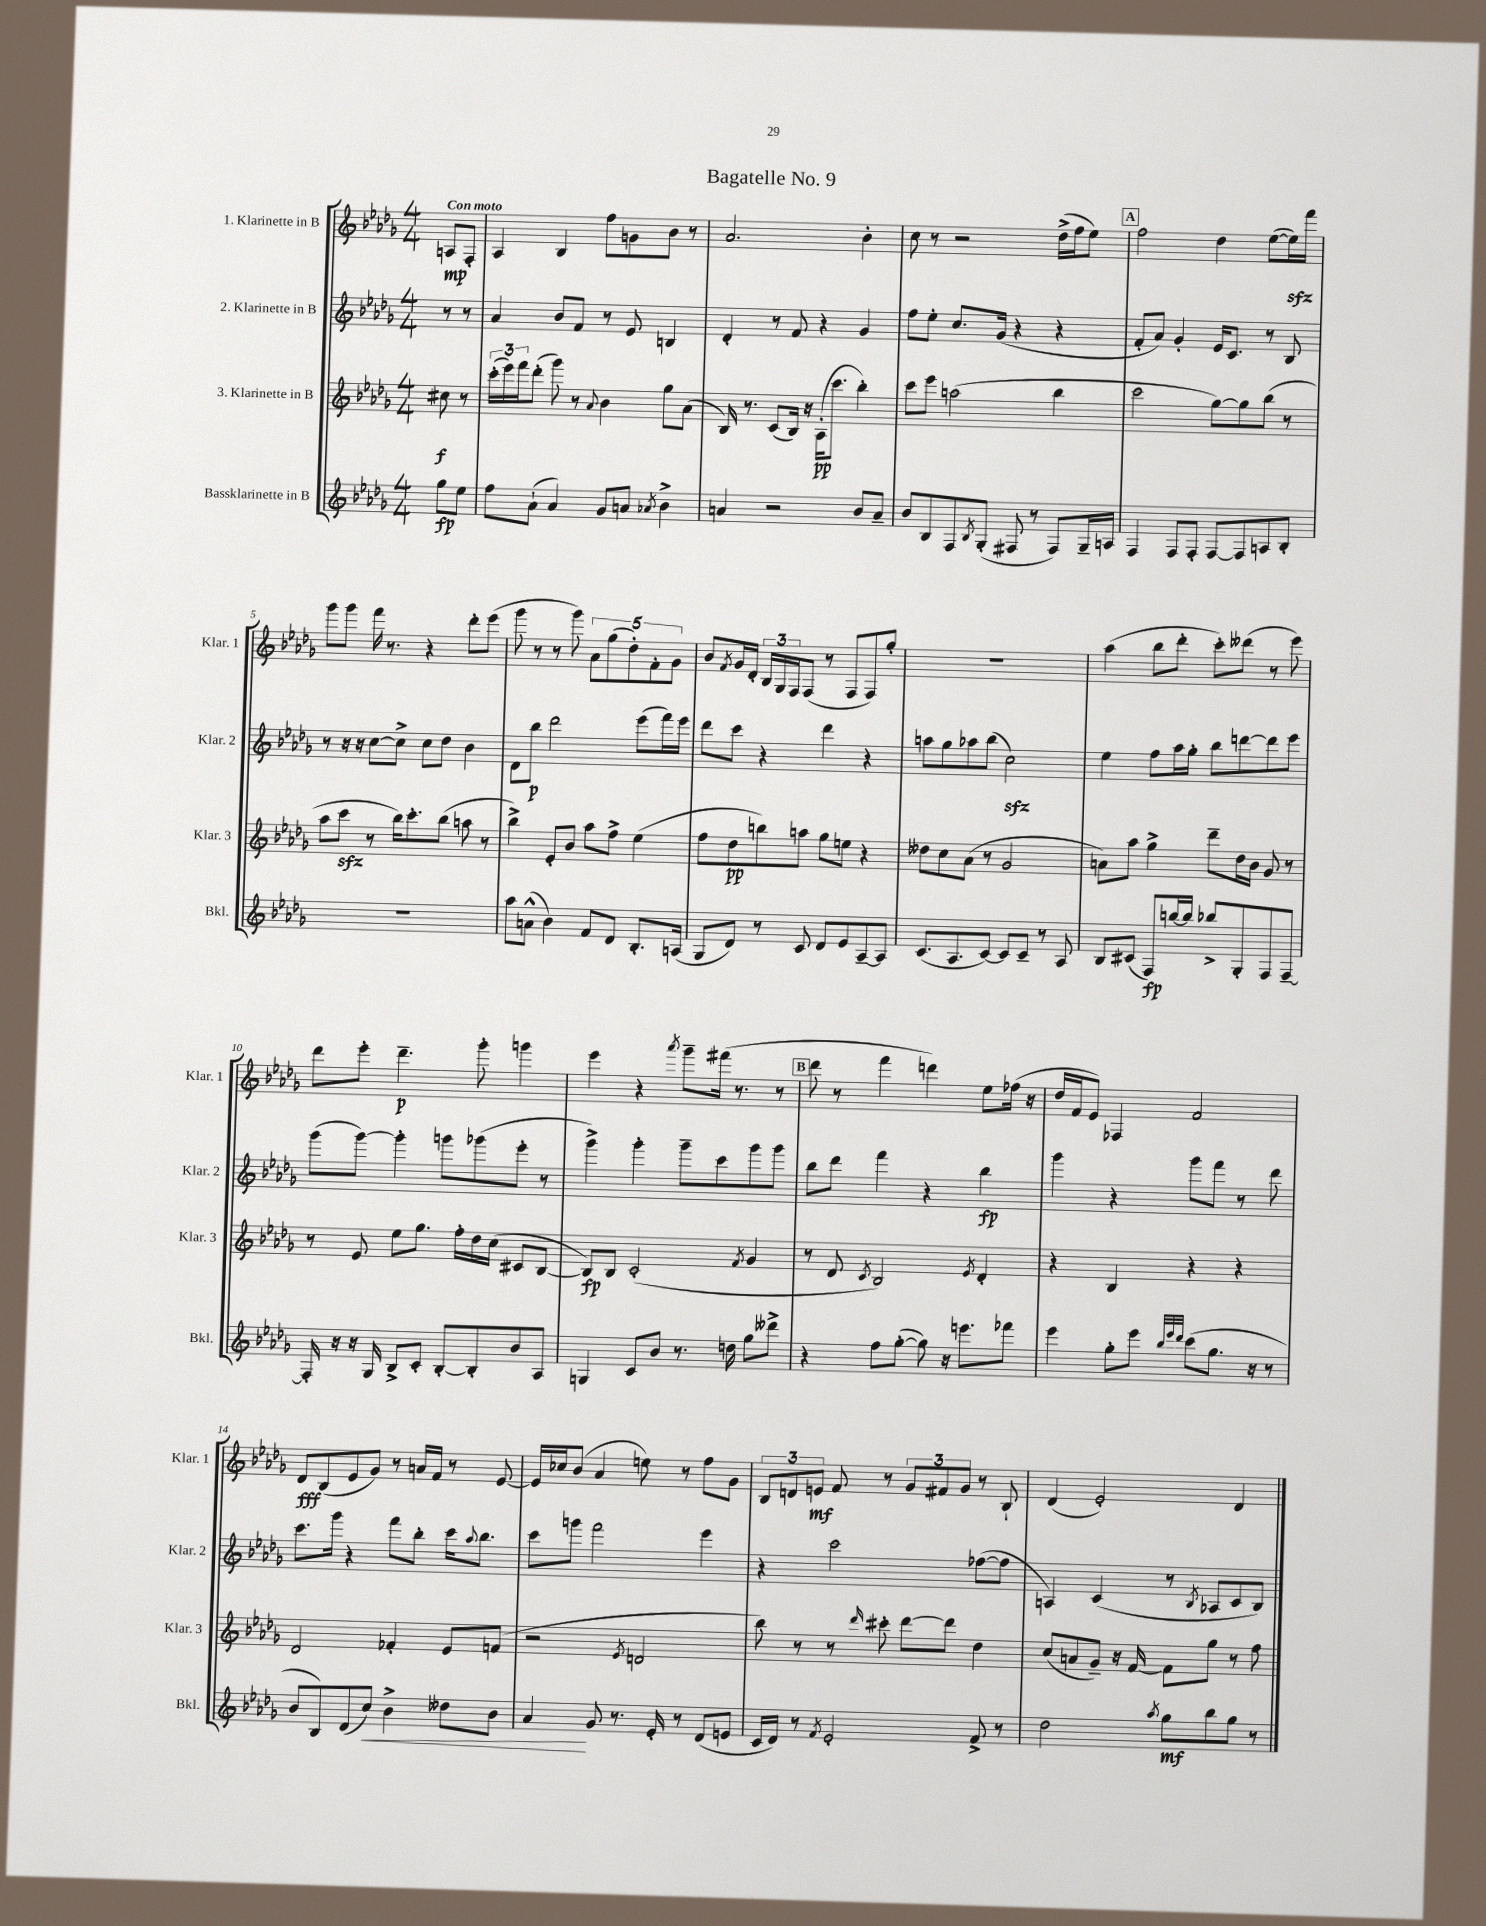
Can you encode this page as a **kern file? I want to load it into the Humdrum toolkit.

**kern	**kern	**kern	**kern
*staff4	*staff3	*staff2	*staff1
*clefG2	*clefG2	*clefG2	*clefG2
*k[b-e-a-d-g-]	*k[b-e-a-d-g-]	*k[b-e-a-d-g-]	*k[b-e-a-d-g-]
*M4/4	*M4/4	*M4/4	*M4/4
8gg-	8cc#	8r	8A
8ee-	8r	8r	8F'
=	=	=	=
8ff	(24ccc'	4a-	4A-
.	24eee-)	.	.
.	24fff	.	.
(8a-`	(8ddd-'	.	.
4a-)	8ggg-)	8b-	4B-
.	8r	8f	.
.	8qqa-	.	.
8g-	4b-	8r	8ff
8a	.	8e-	8g
8qa-	.	.	.
4b-^	8gg-	4B	8b-
.	(8a-	.	8r
=	=	=	=
4a	16B-)	4d-'	2.a-
.	8.r	.	.
2r	(8c	8r	.
.	16B-)	8f	.
.	16r	.	.
.	(16A-'	4r	.
.	8.ccc	.	.
8b-	4bb-')	4g-	4b-'
8a~	.	.	.
=	=	=	=
8b-	8ccc	8ff	8cc
8B-	8eee-	8ee-'	8r
8F	(2aa	8.cc	2r
8qB-	.	.	.
(8G-'	.	.	.
.	.	(16g-	.
8F#	.	4r	.
8r	.	.	.
8F#)	4bb-	4r	(16dd-^
.	.	.	16ff
16G-~	.	.	8ee-)
16A	.	.	.
=	=	=	=
4F	2ccc	8f'	2ff
.	.	8a-)	.
8F	.	4g-'	.
8F'	.	.	.
[8F	[8gg-)	16e-	4dd-
.	.	8.c	.
8F]	8gg-]	.	.
8A	(8bb-	8r	([8ee-
8B-'	8r	8B-	16ee-])
.	.	.	16fff
=	=	=	=
1r	8aa-	8r	8ggg-
.	8ccc	16r	8ggg-
.	.	16r	.
.	8r	[8cc	16fff
.	.	.	8.r
.	16bb-)	8cc^]	.
.	8.ccc'	.	.
.	.	8cc	4r
.	(8bb-	8dd-	.
.	8aa	4b-	8ddd-'
.	8r	.	(8eee-
=	=	=	=
8aa-	4bb-^)	8d-	8ggg-
(8a^^	.	8bb-	8r
4b-)	8e-'	2ddd-	8r
.	8b-	.	8ggg-)
8f	8aa-	.	10a-
.	.	.	(10gg-
8d-	8ff^	.	.
.	.	.	10dd-')
8.B-'	(4ee-	(8eee-	.
.	.	.	10f'
.	.	16fff)	.
.	.	.	10g-
(16A	.	16eee-	.
=	=	=	=
8G-	8ff	8ddd-	8b-
.	.	.	8qf
8d-)	8dd-	8ccc	16g-
.	.	.	16d-'
8r	8bb)	4r	24B-
.	.	.	24G-
.	.	.	24F
8c	8aa	.	(8F
8d-	8gg-	4ddd-	8r
8e-	8ee	.	8F
[8A-~	4r	4r	8F)
8A-]	.	.	8gg-'
=	=	=	=
(8.c	8dd--	8aa	1r
.	8cc	8gg-	.
8.A-	.	.	.
.	(8a-	8aa-	.
[8c)	8r	(8bb-	.
8c]	2g-	2cc)	.
8c~	.	.	.
8r	.	.	.
8A-	.	.	.
=	=	=	=
8B-	8a)	4ee-	(4aa-
(8c#	8aa-	.	.
8F)	4gg-^	8ff	8bb-
[16bb	.	16aa-	8ddd-'
16bb]	.	16gg-'	.
8bb-^	8ddd-~	8bb-	8ccc')
8G-'	16dd-	[8ddd	(8ddd--
.	16b-	.	.
8F	8g-	8ddd]	8r
[8F~	8r	8eee-	8eee-)
=	=	=	=
16F']	8r	(8ggg-	8ddd-
16r	.	.	.
16r	8e-	[8ggg-)	8eee-'
16G-	.	.	.
8B-^	8ee-	4ggg-']	4.ddd-~
8c'	8.gg-	.	.
[8B-'	.	8ggg	.
.	16ff'	.	.
8B-']	16dd-	(8ggg-	8ggg-'
.	(16cc	.	.
8b-	8c#	8eee-'	4ggg
8A-	[8B-	8r	.
=	=	=	=
4G	8B-])	4ggg-^)	4eee-
.	8B-	.	.
8c	(2c'	4ggg-'	4r
8b-	.	.	.
.	.	.	8qaaa-
8.r	.	8ggg-~	8ggg-~
.	.	8ccc	(16fff#
16dd	.	.	8.r
.	8qf	.	.
8gg-	4g-	8ggg-	.
8ddd--^	.	8ggg-	8r
=	=	=	=
4r	8r	8bb-	8ddd-
.	8d-	8ddd-	8r
.	8qc	.	.
8ff	2B-)	4fff	4fff
([8gg-'	.	.	.
8gg-])	.	4r	4ddd)
16r	.	.	.
8.eee	.	.	.
.	8qe-	.	.
.	4d-'	4bb-	8ee-
8fff-	.	.	(16ff-
.	.	.	16r
=	=	=	=
4eee-	4r	4ggg-	16dd-
.	.	.	16f
.	.	.	8e-)
8gg-'	4B-	4r	4F-
8eee-	.	.	.
32qqbb-	.	.	.
32qqeee-	.	.	.
32qqddd-	.	.	.
(8ccc	4r	8ggg-	2f
8.gg-	.	8fff	.
.	4r	8r	.
16r	.	.	.
8r	.	8ddd-	.
=	=	=	=
8b-	2d-	8.ccc	8d-
8B-)	.	.	(8B-
.	.	16ggg-	.
(8d-	.	4r	8e-
8cc)	.	.	8g-)
4b-^	4f-'	8fff	8r
.	.	8bb-'	16a
.	.	.	16f
8dd--	8e-	16ccc	8r
.	.	8qqaa-	.
.	.	8.bb-	.
8b-	(8f	.	[8e-
=	=	=	=
4a-	2r	8ccc	16e-]
.	.	.	16cc-
.	.	8ggg	(8b-
8g-	.	2fff	4a-
8.r	.	.	.
.	8qe-	.	.
.	2d	.	8ee)
16e-'	.	.	.
8r	.	.	8r
(8d-	.	4eee-	8ff
8e	.	.	8g-
=	=	=	=
16c	8bb-)	4r	12B-
16d-)	.	.	.
.	.	.	12d
8r	8r	.	.
.	.	.	12e
8qf	.	.	.
2e-'	8r	2ccc	8f
.	16qqddd-	.	.
.	8ccc#'	.	8r
.	[8ddd-	.	12g-
.	.	.	12f#
.	8ddd-]	.	.
.	.	.	12g-
8f^	4dd-	([8ff-	8r
8r	.	8ff-]	8B-`
=	=	=	=
2dd-	(8cc	4A)	(4d-
.	8a	.	.
.	8g-~)	(4c	2e-')
.	16r	.	.
.	[16f	.	.
8qaa-	.	.	.
8gg-	8f]	8r	.
.	.	8qB-	.
8bb-	8gg-	8A-	.
8gg-	8r	8c	4d-
8r	8ff	8B-)	.
==	==	==	==
*-	*-	*-	*-
